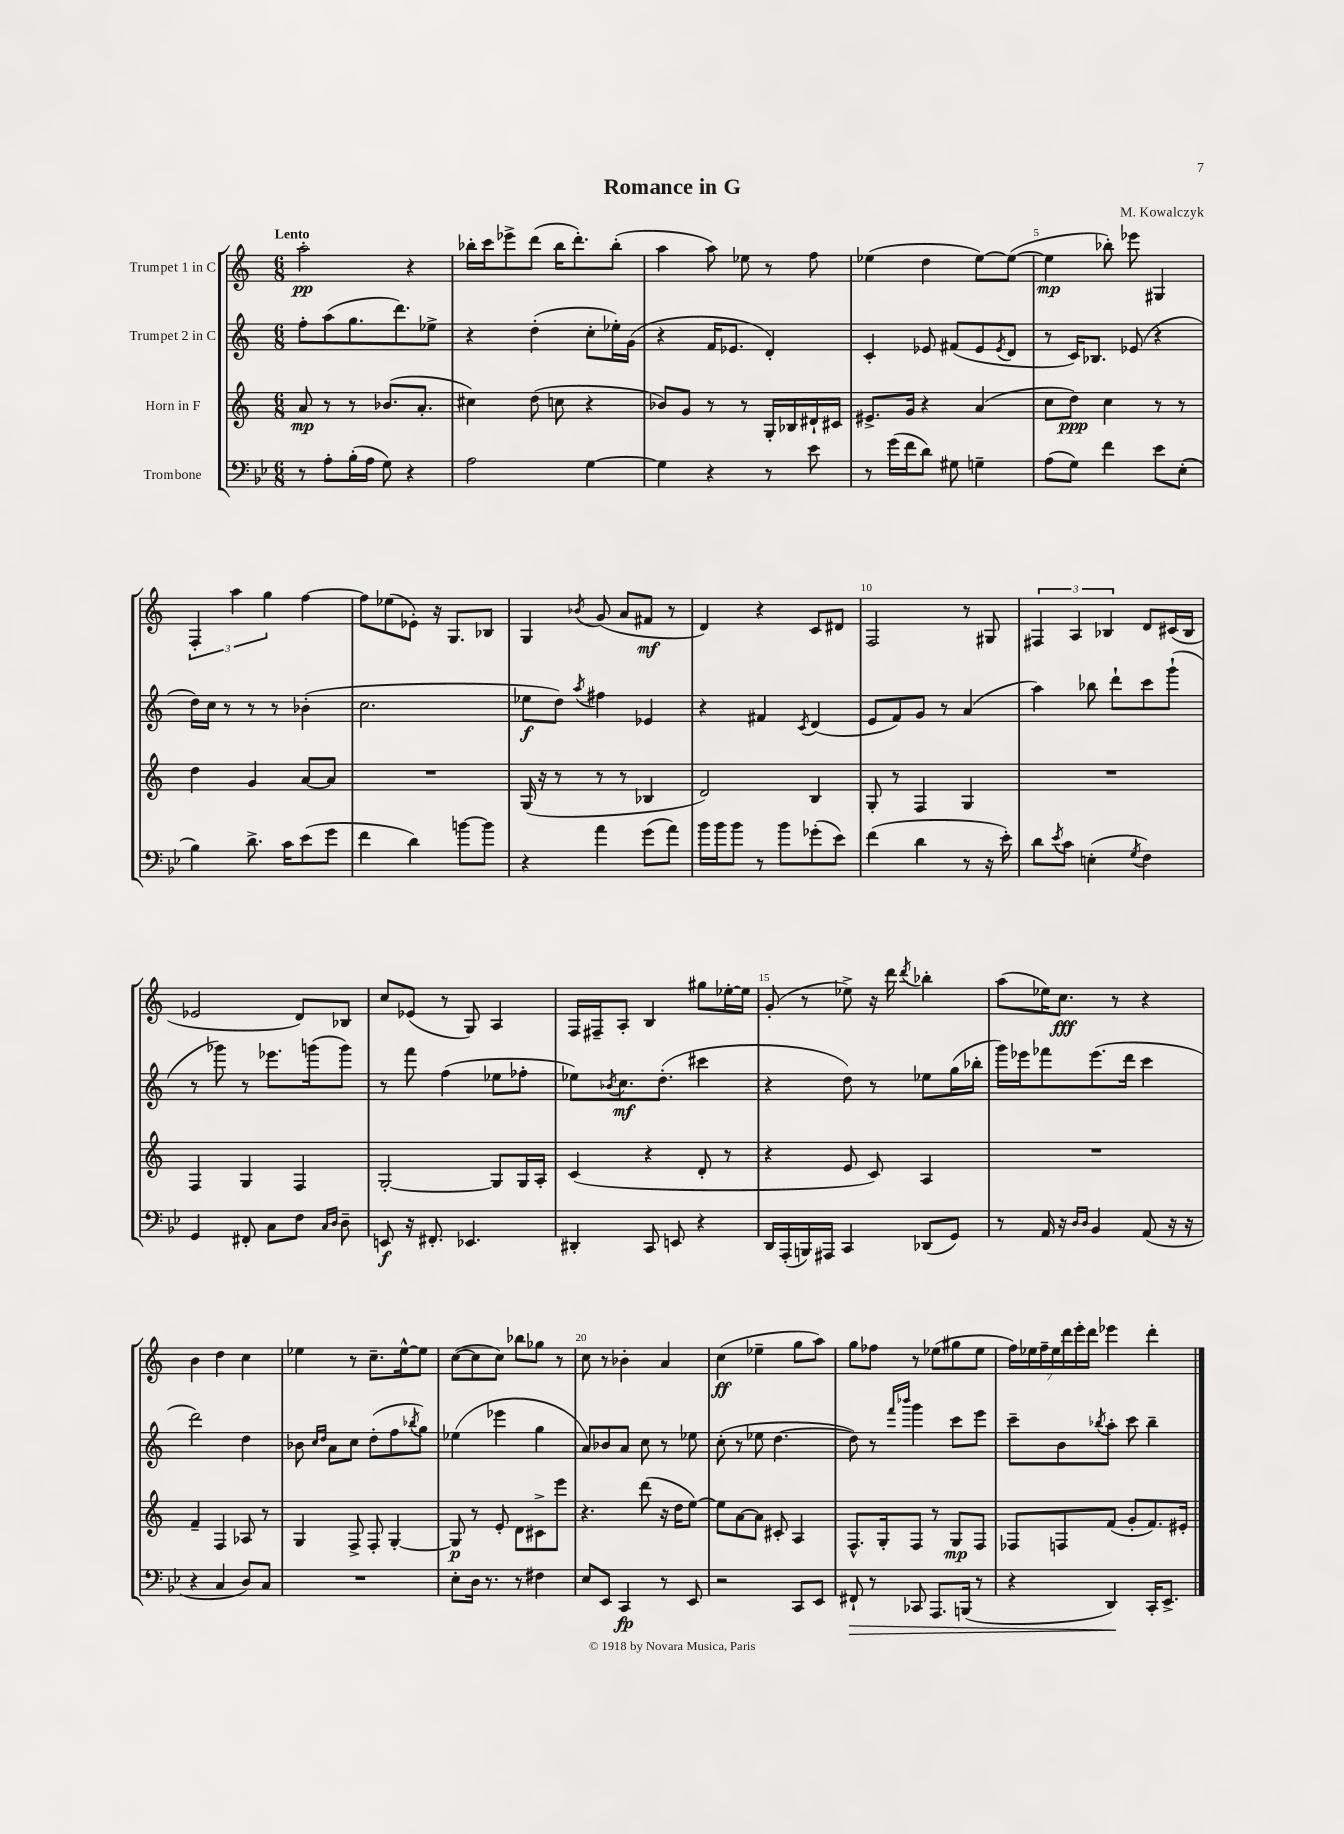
\header { title = "Romance in G" composer = "M. Kowalczyk" }
<<
\new StaffGroup <<
\new Staff = "s0" \with { instrumentName = "Trumpet 1 in C" } {
    \clef treble \key c \major \numericTimeSignature \time 6/8 \tempo "Lento"
    a''2-.\pp r4 |
    bes''16-. c'''16 ees'''8-> d'''8( bes''16 d'''8.-.) bes''8-.( |
    a''4 a''8) ees''8 r8 f''8 |
    ees''4( d''4 ees''8~) ees''8~( |
    ees''4\mp bes''8-.) ees'''8 gis4 |
    \tuplet 3/2 { f4-. a''4 g''4 } f''4~ |
    f''8 ees''8( ees'8-.) r16 g8. bes8 |
    g4 \acciaccatura { bes'8 } g'8( a'8 fis'8\mf r8 |
    d'4) r4 c'8 dis'8 |
    f2 r8 gis8 |
    \tuplet 3/2 { fis4 a4 bes4 } d'8 cis'16( bes16 |
    ees'2 d'8) bes8 |
    c''8 ees'8( r8 g8) a4 |
    f16 fis16-- a8-. b4 gis''8 ees''16~-. ees''16 |
    g'8-.( r8 ees''8->) r16 d'''16 \acciaccatura { d'''8 } bes''4-. |
    a''8( ees''16) c''8.\fff r8 r4 |
    b'4 d''4 c''4 |
    ees''4 r8 c''8.-- ees''16~-^ ees''8 |
    c''8~( c''8 c''8) bes''8 ges''8 r8 |
    c''8 r8 bes'4-. a'4 |
    c''4\ff( ees''4-- g''8 a''8) |
    g''8 fes''8 r8 ees''8( gis''8 ees''8 |
    \tuplet 7/4 { f''16) ees''16 f''16-- ees''16 d'''16 e'''16-. d'''16 } ees'''4 d'''4-. \bar "|." |
}
\new Staff = "s1" \with { instrumentName = "Trumpet 2 in C" } {
    \clef treble \key c \major \numericTimeSignature \time 6/8
    f''8-. a''8( g''8. d'''8.) ees''8-> |
    r4 d''4-.( c''8-. ees''16-.) g'16( |
    r4 f'16 ees'8. d'4-.) |
    c'4-. ees'8 fis'8( ees'8 \acciaccatura { ees'8 } d'8 |
    r8 c'16) bes8. ees'8( r4 |
    d''16) c''16 r8 r8 r8 bes'4-.( |
    c''2. |
    ees''8\f d''8) \acciaccatura { a''8 } fis''4 ees'4 |
    r4 fis'4 \acciaccatura { c'8 } d'4( |
    e'8 f'8) g'8 r8 a'4( |
    a''4) bes''8 d'''8-! c'''8 g'''8-!( |
    r8 ges'''8) r8 ees'''8. g'''16( g'''8) |
    r8 f'''8 f''4( ees''8 fes''8-. |
    ees''8) \acciaccatura { bes'8 } c''8.\mf d''8.-.( cis'''4 |
    r4 d''8) r8 ees''8 g''16( bes''16-. |
    g'''16) ees'''16 fes'''8 ees'''8.( d'''16 c'''4 |
    d'''2) d''4 |
    bes'8 \grace { c''16 d''16 } a'8 c''8 d''8-.( f''8 \acciaccatura { bes''8 } g''8) |
    ees''4( ees'''4 g''4 |
    a'8) bes'8 a'8 c''8 r8 ees''8 |
    c''8-.( r8 ees''8 d''4.~ |
    d''8) r8 \grace { f'''16 bes'''16 } g'''4 c'''8 e'''8 |
    c'''8-- b'8 \acciaccatura { bes''8 } a''8-. c'''8 bes''4-- \bar "|." |
}
\new Staff = "s2" \with { instrumentName = "Horn in F" } {
    \clef treble \key c \major \numericTimeSignature \time 6/8
    a'8\mp r8 r8 bes'8.( a'8.-. |
    cis''4) d''8( c''8 r4 |
    bes'8) g'8 r8 r8 g16-. bes16 dis'16-! cis'16 |
    eis'8.-> g'16 r4 a'4( |
    c''8 d''8\ppp) c''4 r8 r8 |
    d''4 g'4 a'8~ a'8 |
    R2. |
    g16( r16 r8 r8 r8 bes4 |
    d'2) b4 |
    g8-. r8 f4 g4 |
    R2. |
    f4 g4 f4 |
    g2~-. g8 g16 a16-. |
    c'4( r4 d'8-. r8 |
    r4 e'8 c'8) a4 |
    R2. |
    f'4-- f4 aes8 r8 |
    g4 f8-> f8-. g4~-. |
    g8\p r8 e'8-. d'8 cis'8-> e'''8 |
    r4. d'''8( r16 d''16 e''8~) |
    e''8 a'8~ a'8 cis'8-. a4 |
    f8.-^ g16-. f8 r8 g8\mp f8 |
    fes8 f8 f'8( g'8-. f'8.) eis'16-. \bar "|." |
}
\new Staff = "s3" \with { instrumentName = "Trombone" } {
    \clef bass \key bes \major \numericTimeSignature \time 6/8
    r8 a8-. bes16-.( a16 g8) r4 |
    a2 g4~ |
    g4 r4 r8 ees'8 |
    r8 g'16( f'16 d'8) gis8 g4-- |
    a8( g8) f'4 ees'8 ees8-.( |
    bes4) d'8.-> c'16 ees'8( g'8 |
    f'4 d'4) b'8~ b'8 |
    r4 a'4 g'8( a'8) |
    bes'16 bes'16 bes'8 r8 bes'8 ges'8-.( ees'8) |
    f'4( d'4 r8 r16 ees'16-.) |
    d'8 \acciaccatura { ees'8 } c'8 e4-.( \acciaccatura { g8 } f4) |
    g,4 fis,8-. c8 f8 \grace { c16 d16 } d8-- |
    e,8\f r16 fis,8.-. ees,4. |
    dis,4-. c,8 e,8 r4 |
    d,16 a,,16-.( b,,16) ais,,16 c,4 des,8( g,8) |
    r8 a,16 r16 \grace { d16 d16 } bes,4 a,8( r16 r16 |
    r4 c4 d8) c8 |
    R2. |
    ees8-. d16 r8. r8 fis4 |
    ees8 ees,8 c,4\fp r8 ees,8 |
    r2 c,8 ees,8 |
    fis,8-!\> r8 ces,8 a,,8. b,,16( r8 |
    r4 d,4\!) c,16-. ees,8.-> \bar "|." |
}
>>
>>
\layout { \context { \Score \override BarNumber.break-visibility = ##(#f #t #t) barNumberVisibility = #(every-nth-bar-number-visible 5) } }
